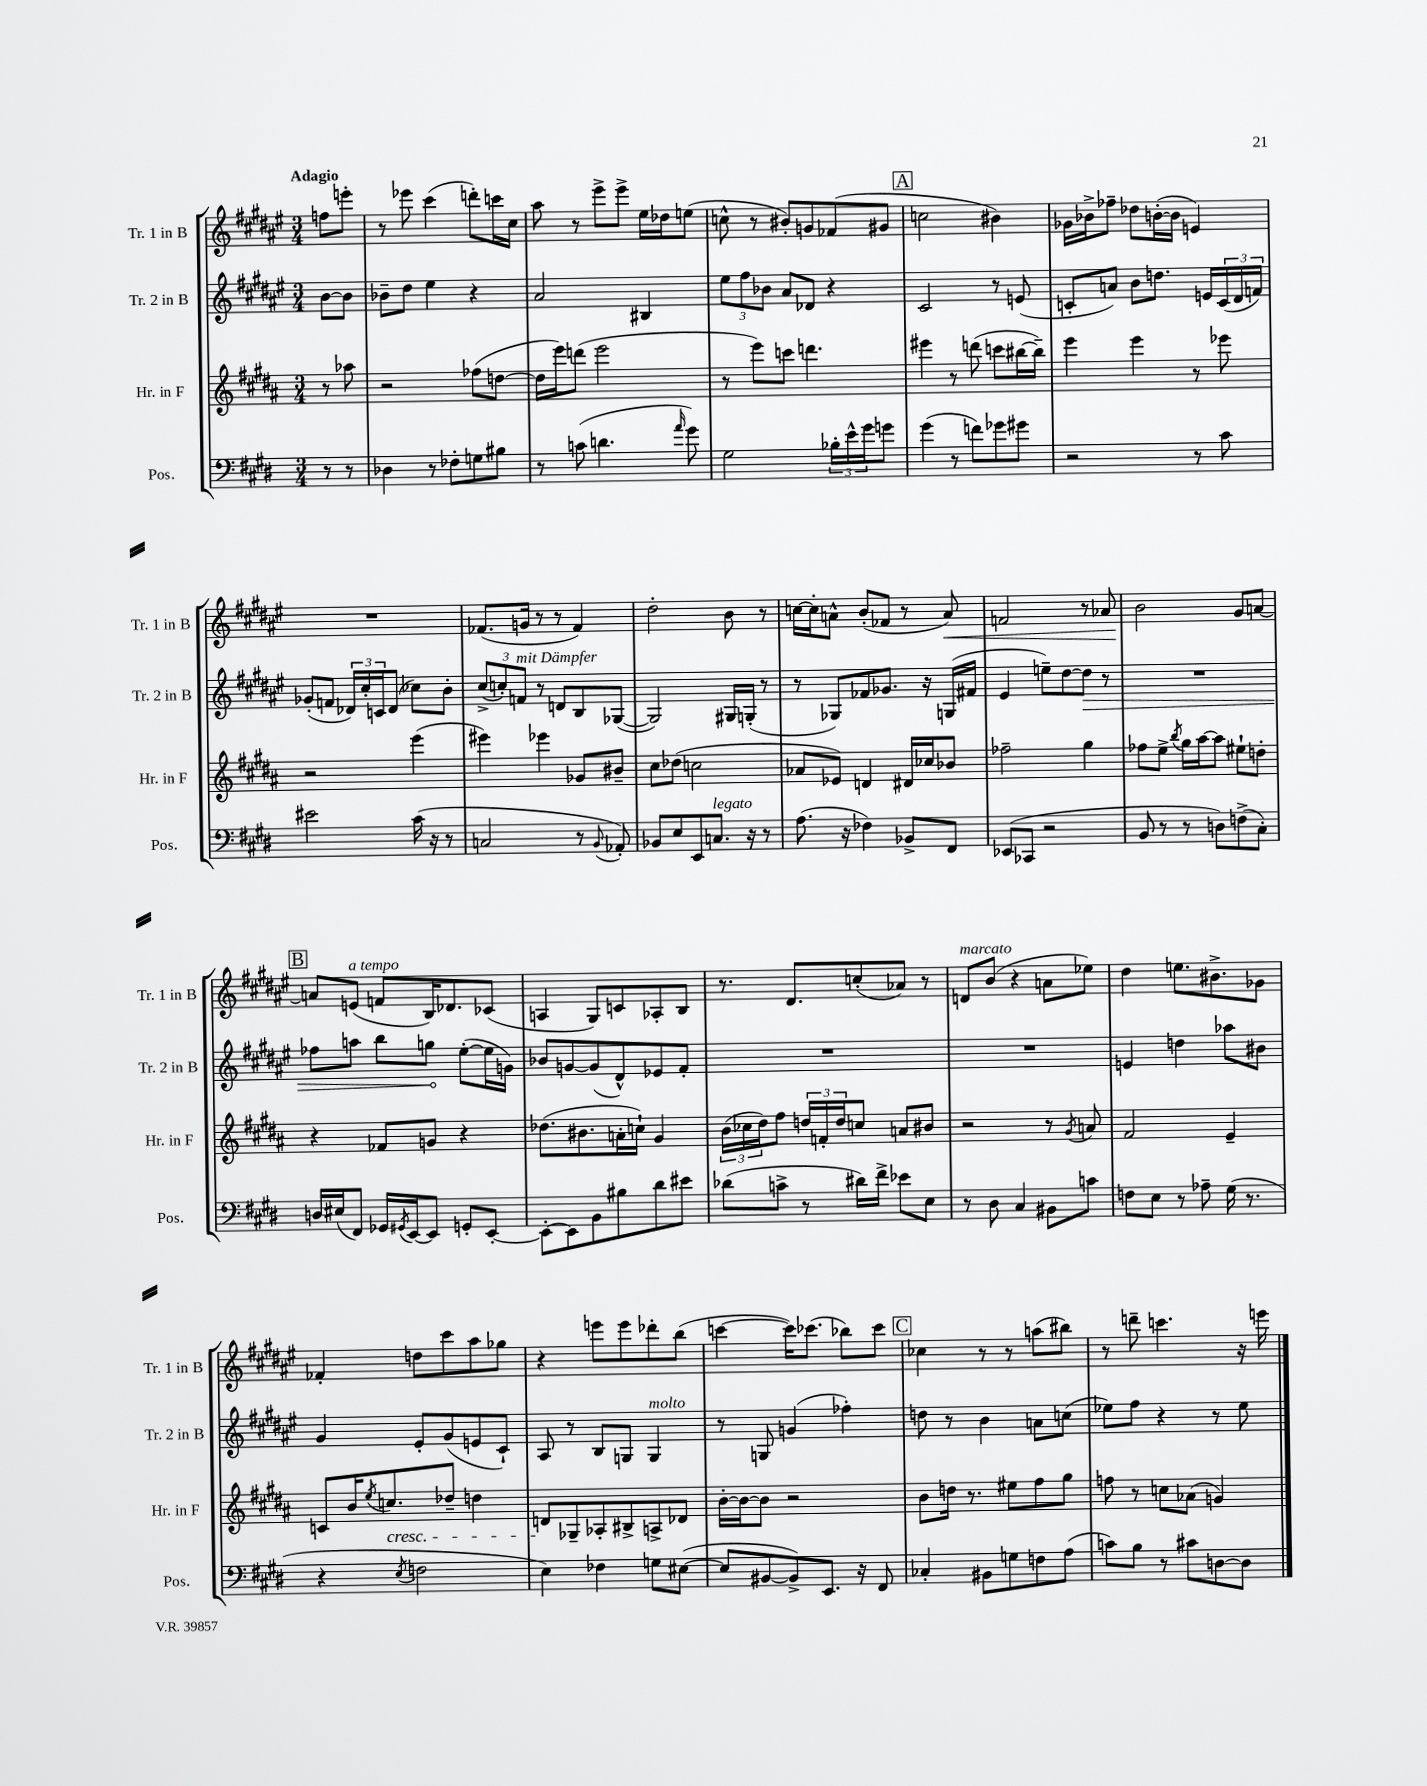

**kern	**kern	**kern	**kern
*staff4	*staff3	*staff2	*staff1
*clefF4	*clefG2	*clefG2	*clefG2
*k[f#c#g#d#]	*k[f#c#g#d#a#]	*k[f#c#g#d#a#e#]	*k[f#c#g#d#a#e#]
*M3/4	*M3/4	*M3/4	*M3/4
8r	8r	[8b	8ff
8r	8aa-	8b]	8eee'
=	=	=	=
4D-	2r	8b-~	8r
.	.	8dd#	8eee-
8r	.	4ee#	(4ccc#
8F-'	.	.	.
8G	(8ff-	4r	8ddd')
8B#	[8dd	.	16ccc
.	.	.	16cc#
=	=	=	=
8r	16dd]	2a#	8aa#
.	16eee)	.	.
(8c	(8ddd	.	8r
4.d	2eee	.	8eee#^
.	.	.	8eee#^
.	.	4B#	16ee#
.	.	.	16dd-
16qqa	.	.	.
8g#)	.	.	(8ee
=	=	=	=
2G#	8r	12ee#	8cc^^
.	.	12ff#	.
.	8eee)	.	8r
.	.	12b-	.
.	8ccc	8a#	8b#')
.	4.ddd	8d-	8g
24B-'	.	4r	(8f-
24e^^	.	.	.
24g#	.	.	.
8g	.	.	8g#
=	=	=	=
(4g#	4eee#	2c#	2cc
8r	8r	.	.
8f)	(8ddd	.	.
8g-	8ccc	8r	4b#)
8g#	[16bb#	(8e	.
.	16bb#~])	.	.
=	=	=	=
2r	4eee	8c'	16g-
.	.	.	16b-^
.	.	8a)	8ff-~
.	4eee	8b	8dd-
.	.	8.dd	([16b'
.	.	.	16b]
8r	8r	.	4e)
.	.	16e	.
8c#	8eee-	(24c	.
.	.	24d#	.
.	.	24f)	.
=	=	=	=
2e#	2r	(8g-'	2.r
.	.	8f	.
.	.	24d-)	.
.	.	24cc#'	.
.	.	24c	.
.	.	(8d-	.
(16c#	(4eee	8cc-)	.
16r	.	.	.
8r	.	8b'	.
=	=	=	=
2C	4eee#)	(12cc#^	(8.f-
.	.	12cc')	.
.	.	12f	.
.	.	.	16g
.	4eee-	8r	8r
.	.	8d	8r
8r	8g-	8B	4f-)
8qqBB	.	.	.
8AA-')	8b#~	([8G-	.
=	=	=	=
8BB-	8cc#	2G-])	2dd#'
8E	(8dd-	.	.
8EE	2cc	.	.
8.C	.	.	.
.	.	16G#	8b
16r	.	(16G'	.
8r	.	8r	8r
=	=	=	=
(8.A	8a-	8r	[16cc
.	.	.	16cc']
.	8e-)	8G-)	8a^^
16r	.	.	.
4F-)	4d	8f-	(8b'
.	.	8.g-	8f-
8BB-^	16d#	.	8r
.	16cc-	16r	.
8FF#	8b-	(16G	8a)
.	.	16f#	.
=	=	=	=
(8EE-	2ff-~	4e#	2f
8CC-	.	.	.
2r	.	8ee~)	.
.	.	[8dd#	.
.	4gg#	8dd#]	8r
.	.	8r	8a-
=	=	=	=
8BB	8ff-	2.r	2b
8r	8ee^	.	.
.	8qbb	.	.
8r	16gg#	.	.
.	[16aa#	.	.
8D)	8aa#]	.	.
(8F^	8ee#`	.	8g#
8C#')	8dd'	.	[8a
=	=	=	=
16D	4r	8ff-	8a]
(16E#	.	.	.
8FF#)	.	8aa	(8e
16GG-	8f-	8bb	8f
8qGG#	.	.	.
[16EE	.	.	.
8EE]	8g	8gg	16B)
.	.	.	8.d-
8GG'	4r	([8ee#'	.
[8EE'	.	16ee#]	(8c-
.	.	16g)	.
=	=	=	=
8EE'_	(8.dd-	8b-	4A
8EE]	.	[8g	.
.	8.b#	.	.
8BB	.	(8g]	8G#)
8B#	16a'	8d#^^)	8c
.	16cc`)	.	.
8d#	4g#	8e-	8A-'
8e#	.	8f#'	8B
=	=	=	=
(8d-	(24b	2.r	8.r
.	24cc-	.	.
.	24dd#)	.	.
8c^	8ff#	.	.
.	.	.	8.d#
8r	24dd	.	.
.	24f'	.	.
.	24dd	.	.
16d#)	8cc	.	(8cc'
16f#^	.	.	.
8e-	8a	.	8a-)
8E	8b#	.	8r
=	=	=	=
8r	2r	2.r	8d
8D#	.	.	(8b
4C#	.	.	4r
8BB#	8r	.	8a
.	8qg#	.	.
8c	8a	.	8ee-)
=	=	=	=
8F	2f#	4e	4dd#
8E	.	.	.
8r	.	4dd	8.ee
8A-~	.	.	.
.	.	.	8.b#^
(16G#	4e~	8aa-	.
8.r	.	.	.
.	.	8b#	8g-
=	=	=	=
4r	8c	4g#	4f-'
.	16b	.	.
.	8qee	.	.
.	8.cc	.	.
8qE	.	.	.
2F	.	8e#'	8dd
.	8dd-~	(8g#	8ccc#
.	4dd	8e	8aa#
.	.	8c#`)	8gg-
=	=	=	=
4E)	8d	8A#	4r
.	8G-~	8r	.
4F-	8A-'	8B	8eee
.	8B#^	8G	8eee
8G	8A^	4G	8ddd-'
([8E#	8d-	.	(8bb
=	=	=	=
8E#]	[16b'	8r	[4ccc
.	16b_	.	.
[8BB#	8b]	8G	.
8BB#^])	2r	(4g	16ccc])
.	.	.	(8.ccc-
8.EE	.	.	.
.	.	4ff-')	8bb-)
16r	.	.	.
8FF#	.	.	8ccc-
=	=	=	=
4C-'	8b	8dd	4cc-
.	16dd	8r	.
.	8.r	.	.
8BB#	.	4b	8r
8G	8ee#	.	8r
8F	8ff#	8a	(8aa
(8A	8gg#	(8cc	8bb#)
=	=	=	=
8c)	8ff	8ee-)	8r
8B	8r	8ff#	8ddd~
8r	8cc	4r	4.ccc
8c#	(8a-	.	.
[8D	4g)	8r	.
8D]	.	8ee-	16r
.	.	.	16eee
==	==	==	==
*-	*-	*-	*-
